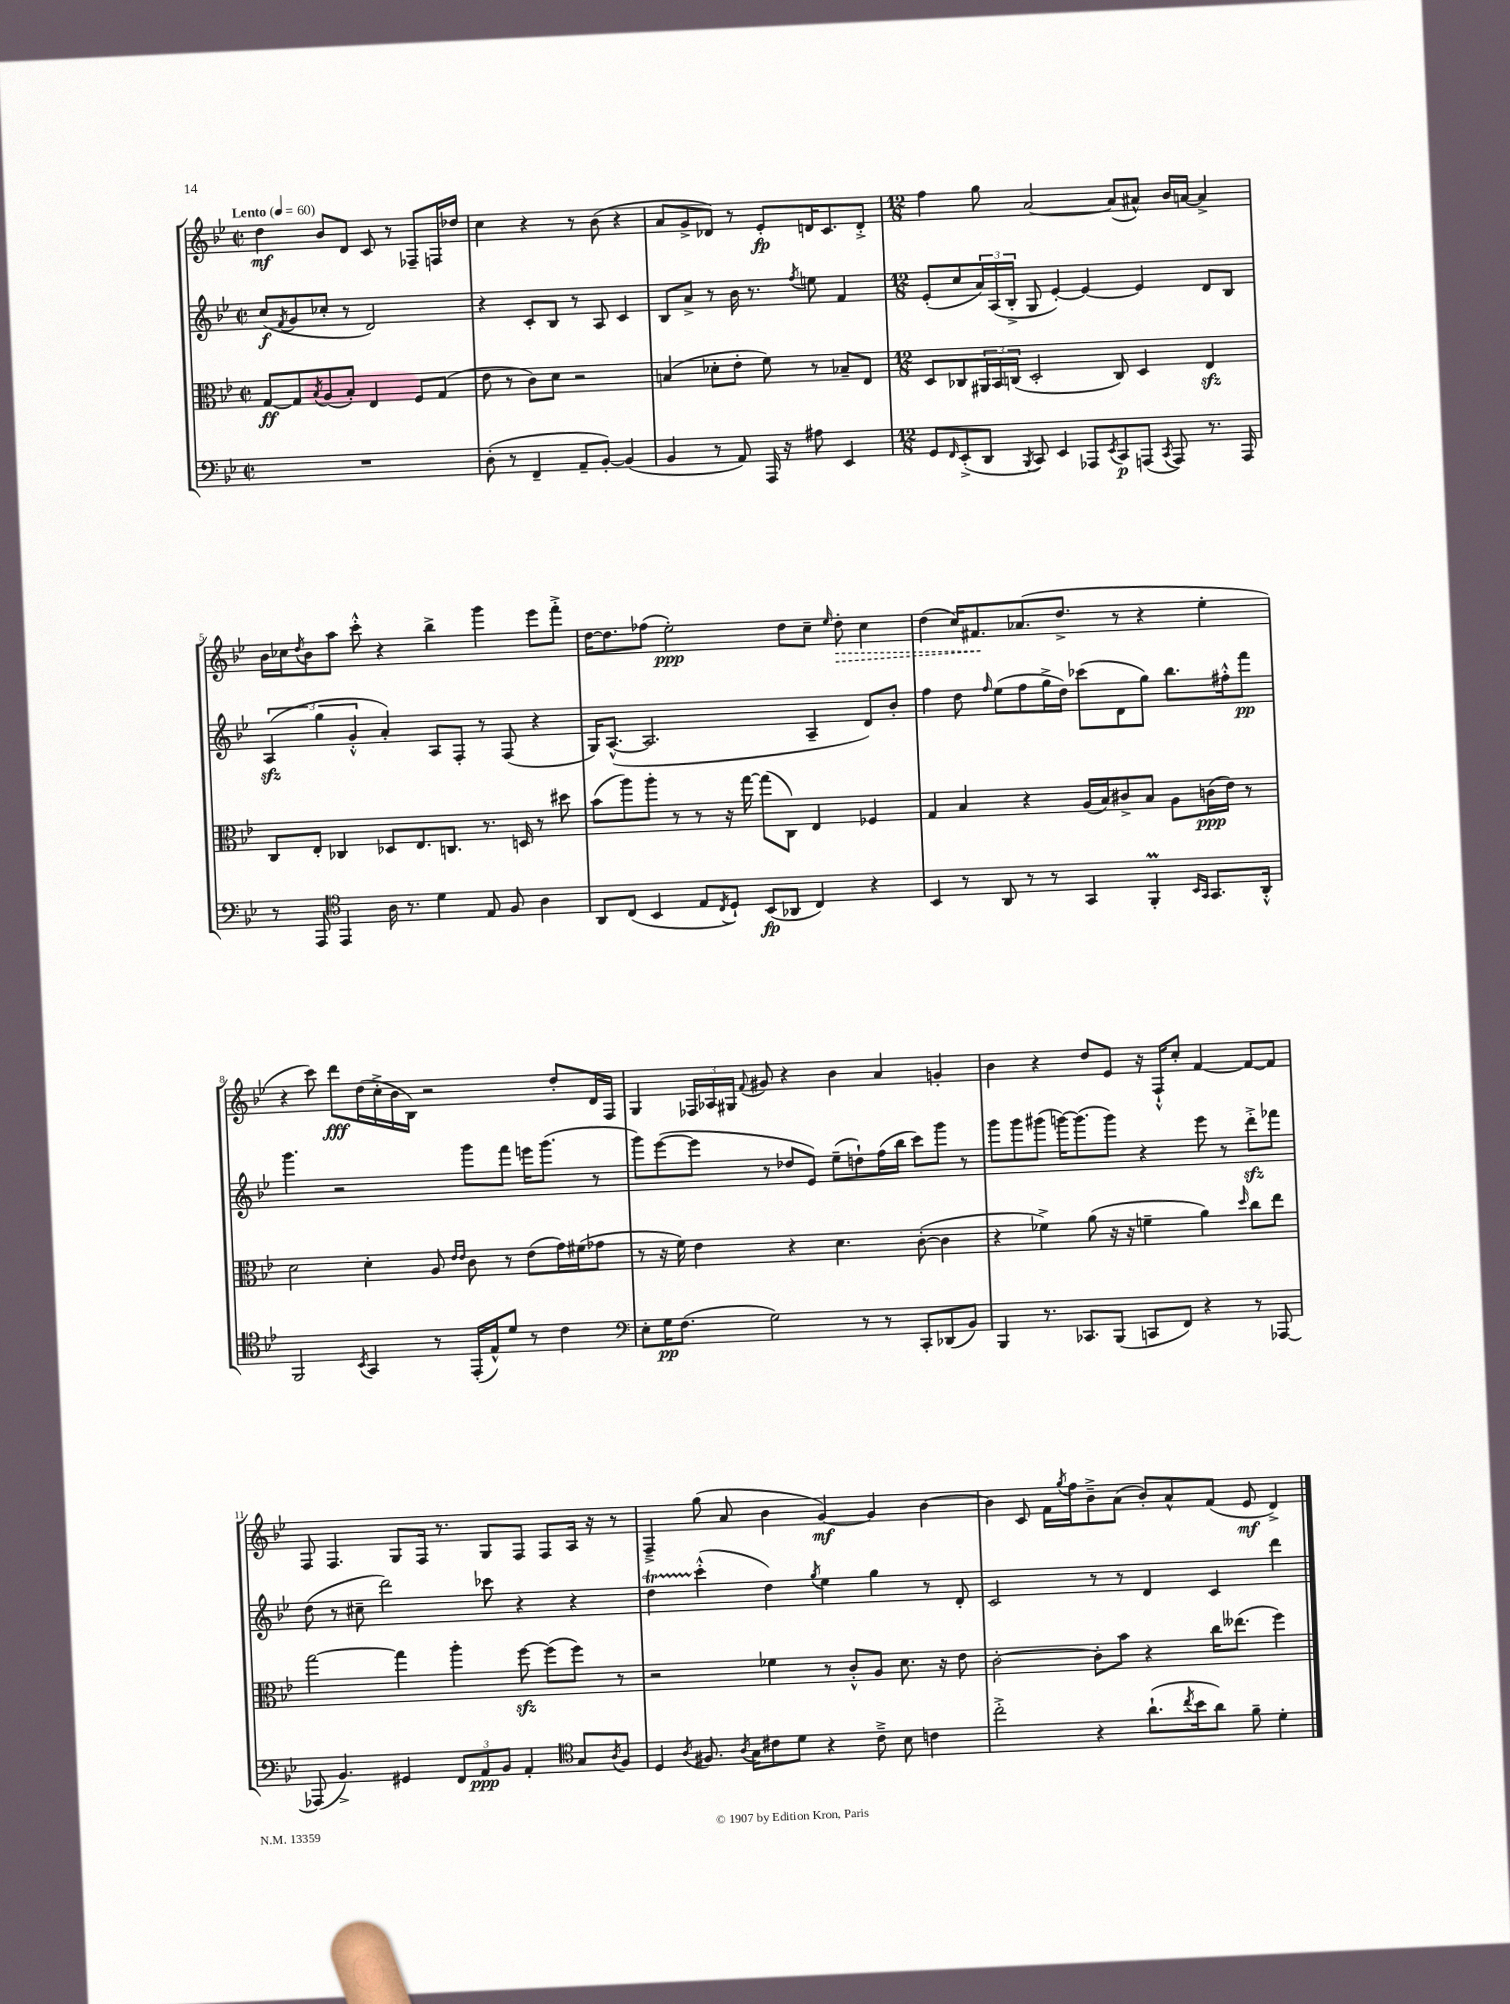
<<
\new StaffGroup <<
\new Staff = "s0" {
    \clef treble \key bes \major \defaultTimeSignature \time 2/2 \tempo "Lento" 4 = 60
    d''4\mf bes'8 d'8 c'8 r8 fes8-- f16 des''16 |
    c''4 r4 r8 bes'8( r4 |
    a'8 g'8-> des'8) r8 ees'8-.\fp d'16 c'8. d'8-.-> |
    \numericTimeSignature \time 12/8 f''4 g''8 a'2~ a'8( ais'8-^) bes'16 a'16~ a'4-> |
    bes'16 ces''16 \acciaccatura { d''8 } bes'8 a''8 c'''8-.-^ r4 bes''4-> g'''4 ees'''8 f'''8-.-> |
    d''16~ d''8. fes''8( ees''2-.\ppp) d''8 c''8-- \grace { ees''16 } \once \override Hairpin.style = #'dashed-line d''8-.\> c''4 |
    d''4( c''16) fis'8.\! aes'8.( d''8.-> r8 r4 ees''4-. |
    r4 c'''8) d'''8\fff d''16( c''16-.-> bes'16 bes16) r2 d''8-. d'16 f16 |
    g4 \tuplet 3/2 { fes16 aes16 gis16 } \appoggiatura { f'8 } gis'8 r4 bes'4 a'4 g'4-. |
    bes'4 r4 d''8 ees'8 r16 f16-!-^ c''8-. f'4~ f'8~ f'8 |
    f8 f4. g8 f16 r8. g8 f8 f8 a16 r16 r8 |
    f4---> g''8( a'8 bes'4 g'4~\mf) g'4 bes'4~ |
    bes'4 c'8 f'16 \acciaccatura { g''8 } f''16 bes'8---> a'8( bes'8-.) a'8-^ f'8( ees'8\mf d'4->) \bar "|." |
}
\new Staff = "s1" {
    \clef treble \key bes \major \defaultTimeSignature \time 2/2
    c''8\f( \acciaccatura { f'8 } g'8 ces''8-. r8 d'2) |
    r4 c'8-. bes8 r8 a8 c'4 |
    bes8 a'8-> r8 bes'16 r8. \acciaccatura { f''8 } e''8 f'4 |
    \numericTimeSignature \time 12/8 ees'8-.( c''8 \tuplet 3/2 { a'16) a16( bes16-.-> } g8 ees'4~-.) ees'4~ ees'4 d'8 bes8 |
    \tuplet 3/2 { a4\sfz( g''4 g'4-.-^ } a'4-.) a8 f8-. r8 f8( r4 |
    g16) a8.~-^( a2. a4-- d'8) bes'8-. |
    f''4 d''8 \grace { f''16 } ees''8( f''8 g''16-> d''16) ces'''8( d'8 g''8) bes''8. fis''16-.-^ f'''8\pp |
    g'''4. r2 g'''8 f'''8 e'''16 g'''8.( r8 |
    g'''8) ees'''8~( ees'''8 r8 des''8 ees'8) ees''8--( d''8-!) f''16( bes''16 c'''8) g'''8 r8 |
    g'''8 g'''8 gis'''8( g'''16~) g'''8.( g'''8) r4 ees'''8 r8 d'''8-.->\sfz fes'''8 |
    d''8( r8 cis''8-- d'''2) ces'''8 r4 r4 |
    d''4\startTrillSpan c'''4-.-^\stopTrillSpan( d''4) \acciaccatura { g''8 } ees''4 g''4 r8 d'8-. |
    c'2 r8 r8 d'4 c'4 d'''4 \bar "|." |
}
\new Staff = "s2" {
    \clef alto \key bes \major \defaultTimeSignature \time 2/2
    g8~\ff g8 \acciaccatura { bes8 } a8( bes8-.) ees4 f8 g8( |
    ees'8 r8 c'8) d'8 r2 |
    b4( des'8-. ees'8-. f'8) r8 bes8-- ees8 |
    \numericTimeSignature \time 12/8 d8 ces8 \tuplet 3/2 { ais,16 bes,16 c16( } d2-. c8) d4 ees4\sfz |
    c8 ees8-. ces4 des8 ees8. c8. r8. d16 r8 dis''8 |
    bes'8( a''8) a''8-. r8 r8 r16 g''16~ g''8( c8) ees4 fes4 |
    g4 bes4 r4 a16( bes16) cis'8-> bes8 a8 c'16\ppp( ees'16) r8 |
    d'2 d'4-. a8 \grace { ees'16 ees'16 } c'8 r8 ees'8( g'16) fis'16( ges'8 |
    r8 r16 f'16) ees'4 r4 d'4. c'8~-.( c'4 |
    r4 fes'4->) a'8( r16 r16 f'4-- a'4) \grace { d''16 } c''8 ees''8 |
    g''2~ g''4 a''4-. f''8~\sfz f''8( f''8) r8 |
    r2 fes'4 r8 c'8-.-^ a8 d'8. r16 ees'8 |
    c'2~-. c'8-. bes'8 r4 c''16 eeses''8.( f''4) \bar "|." |
}
\new Staff = "s3" {
    \clef bass \key bes \major \defaultTimeSignature \time 2/2
    R1 |
    d8-.( r8 f,4-- a,8-- bes,8~-.) bes,4( |
    bes,4 r8 a,8) a,,16 r16 ais8 ees,4 |
    \numericTimeSignature \time 12/8 g,8 \grace { f,16 } ees,8-.->( d,8 \acciaccatura { bes,,8 } c,8) ees,4 aes,,8 \acciaccatura { ees,8 } c,8\p a,,8( \acciaccatura { c,8 } a,,8) r8. a,,16 |
    r8 a,,8 \clef tenor ees,4 a16 r8. d'4 ees8 f8 a4 |
    a,8 c8( bes,4 ees8 \acciaccatura { c8 } d8-!) bes,8\fp( aes,8 c4) r4 |
    bes,4 r8 a,8 r8 r8 g,4 f,4-.\prall \grace { bes,16 g,16 } g,8. a,16-.-^ |
    f,2 \acciaccatura { bes,8 } g,4 r8 ees,16-.( ees16-^) d'8 r8 c'4 |
    \clef bass ees8-. g16\pp f8.( g2) r8 r8 c,8-. des,8( bes,8) |
    bes,,4 r8. ces,8. bes,,8( c,8 f,8) r4 r8 aes,,8~ |
    aes,,8( bes,4.->) gis,4 \tuplet 3/2 { f,8 a,8\ppp bes,8 } a,4-. \clef tenor g8 \acciaccatura { a8 } f8 |
    d4 \acciaccatura { a8 } fis8. \acciaccatura { a8 } g16 cis'8 d'8 r4 cis'8---> bes8 c'4 |
    c''2-.-> r4 a'8.-!( \acciaccatura { c''8 } bes'16 a'8) f'8-- d'4-. \bar "|." |
}
>>
>>
